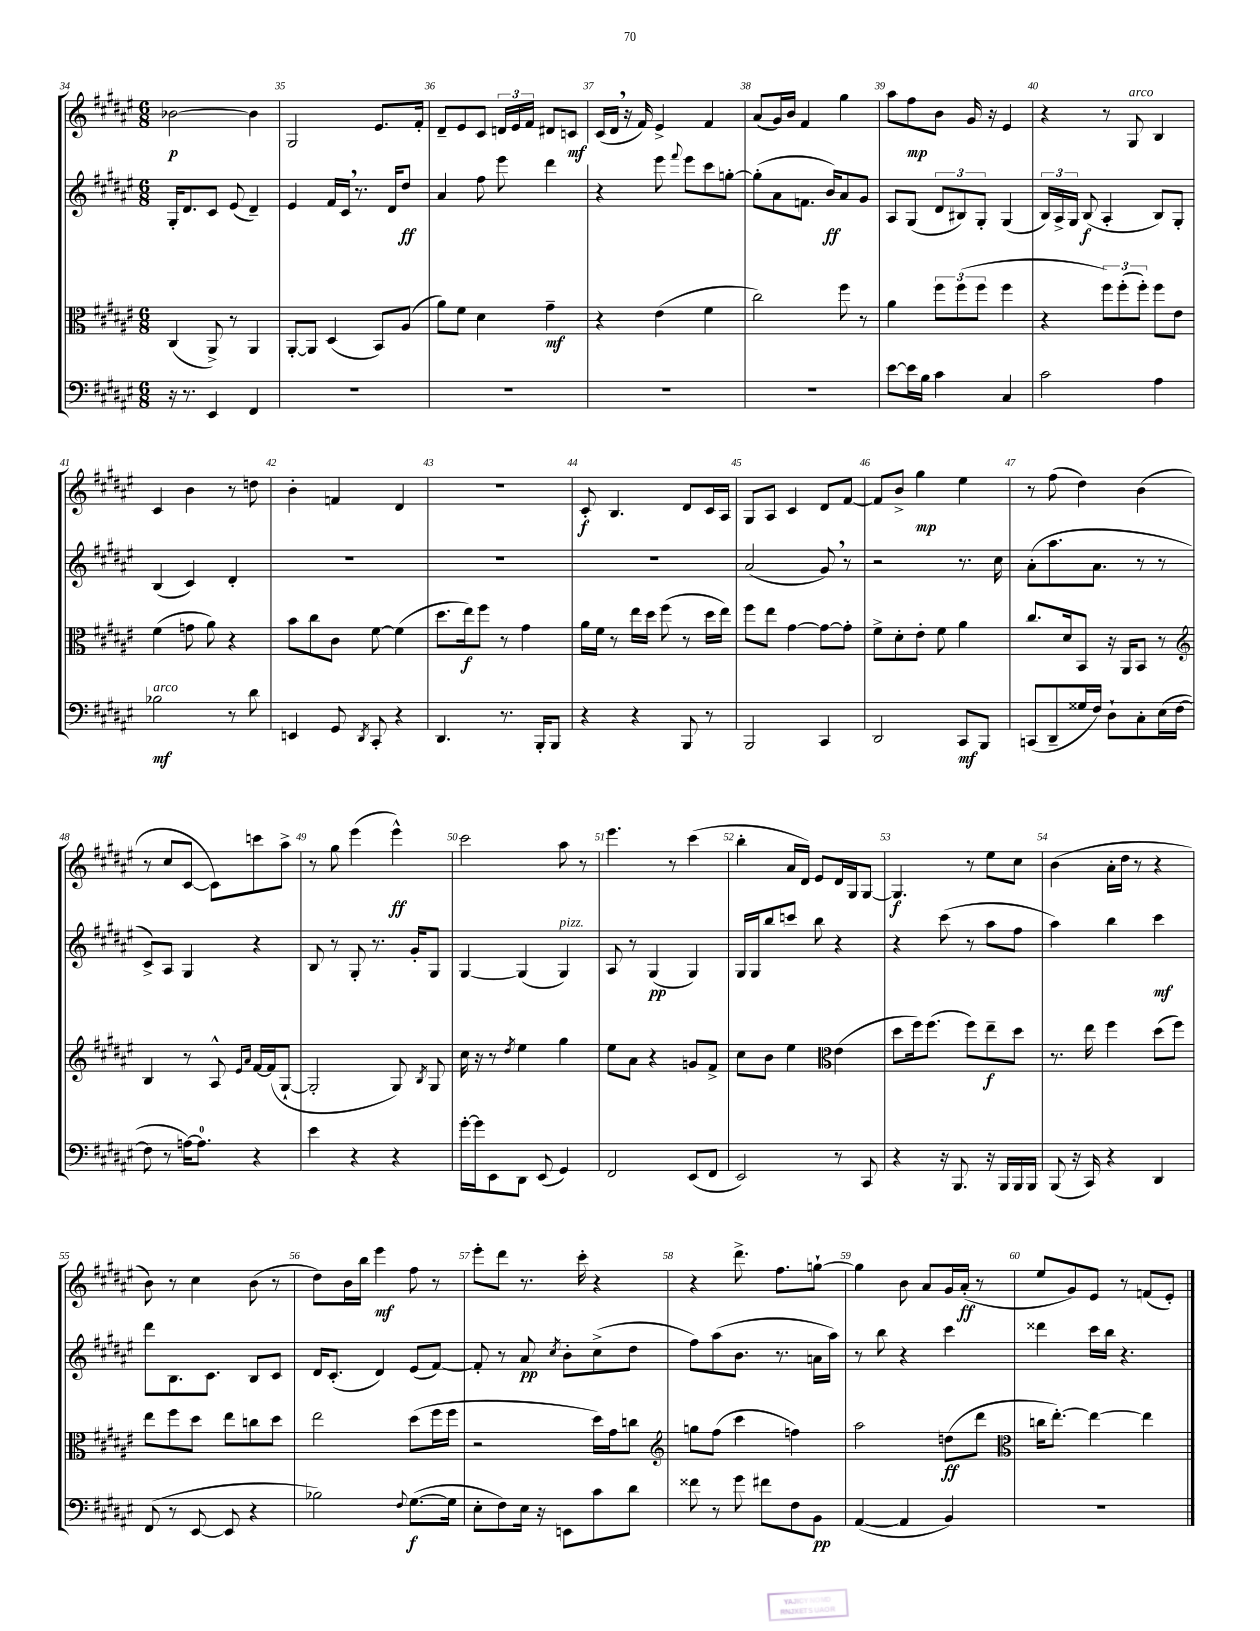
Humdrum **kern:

**kern	**kern	**kern	**kern
*staff4	*staff3	*staff2	*staff1
*clefF4	*clefC3	*clefG2	*clefG2
*k[f#c#g#d#a#e#]	*k[f#c#g#d#a#e#]	*k[f#c#g#d#a#e#]	*k[f#c#g#d#a#e#]
*M6/8	*M6/8	*M6/8	*M6/8
16r	(4C#	16G#'	[2b-
8.r	.	8.d#	.
4EE#	8AA#^)	8c#	.
.	8r	(8e#	.
4FF#	4AA#	4d#~)	4b-]
=	=	=	=
2.r	[8AA#'	4e#	2G#
.	8AA#]	.	.
.	(4D#	16f#	.
.	.	16c#	.
.	.	8.r	.
.	8BB)	.	8.e#
.	.	16d#	.
.	(8A#	8dd#	.
.	.	.	16f#'
=	=	=	=
2.r	8a#)	4a#	8d#~
.	8f#	.	8e#
.	4d#	8ff#	8c#
.	.	8eee#	24d
.	.	.	24e#
.	.	.	24f#
.	4g#~	4ddd#	8d#
.	.	.	8c
=	=	=	=
2.r	4r	4r	(16c#
.	.	.	16d#
.	.	.	16r
.	.	.	16f#)
.	(4e#	8eee#	4e#^
.	.	8qqfff#	.
.	.	8eee#	.
.	4f#	8ccc#	4f#
.	.	[8gg'	.
=	=	=	=
2.r	2cc#)	(8gg']	(8a#
.	.	8a#	16g#)
.	.	.	16b
.	.	8.f	4f#
.	.	16b)	.
.	8ff#	8a#	4gg#
.	8r	8g#	.
=	=	=	=
[8e#	4a#	8A#	8aa#
16e#]	.	(8G#	8ff#
16B	.	.	.
4c#	12ff#	12d#	8b
.	(12ff#	12B#)	.
.	.	.	16g#
.	12ff#	12G#'	.
.	.	.	16r
4C#	4ff#	(4G#	4e#
=	=	=	=
2c#	4r	24B)	4r
.	.	24A#^	.
.	.	24G#	.
.	.	(8B	.
.	12ff#)	4A#'	8r
.	(12ff#'	.	.
.	.	.	8G#
.	12ff#')	.	.
4A#	8ff#	8B)	4B
.	8e#	8G#'	.
=	=	=	=
2B-	(4f#	(4B	4c#
.	8g	4c#)	4b
.	8a#)	.	.
8r	4r	4d#'	8r
8d#	.	.	8dd
=	=	=	=
4EE	8b	2.r	4b'
.	8cc#	.	.
8GG#	8c#	.	4f
8qDD#	.	.	.
8CC#'	[8f#	.	.
4r	(4f#]	.	4d#
=	=	=	=
4.DD#	8.dd#	2.r	2.r
.	16ee#)	.	.
.	8ff#	.	.
8.r	8r	.	.
.	4g#	.	.
16BBB'	.	.	.
8BBB	.	.	.
=	=	=	=
4r	16a#	2.r	8c#'
.	16f#	.	.
.	8r	.	4.B
4r	16ee#	.	.
.	16dd#	.	.
.	(8ff#	.	.
8BBB	8r	.	8d#
8r	16dd#	.	16c#
.	16ee#)	.	16A#
=	=	=	=
2BBB	8ff#	(2a#	8G#
.	8ee#	.	8A#
.	[4g#	.	4c#
4CC#	8g#_	8g#)	8d#
.	8g#']	8r	[8f#
=	=	=	=
2DD#	8f#^	2r	8f#]
.	8d#'	.	8b^
.	8e#'	.	4gg#
.	8f#	.	.
8CC#	4a#	8.r	4ee#
8BBB	.	.	.
.	.	16cc#	.
=	=	=	=
(8CC	8.cc#	(8a#'	8r
8DD#~	.	8.aa#	(8ff#
.	16d#	.	.
16G##	8BB	.	4dd#)
16F#)	.	8.a#	.
8D#`	16r	.	.
.	16AA#	.	.
8C#'	8BB	8r	(4b
(16E#	8r	8r	.
[16F#	.	.	.
=	=	=	=
*	*clefG2	*	*
8F#]	4B	8c#^)	8r
8r	.	8A#	8cc#
[16A)	8r	4G#	[8c#
8.A]	.	.	.
.	8A#^^	.	8c#])
.	16qqe#	.	.
.	16qqa#	.	.
4r	[16f#	4r	8ccc
.	(16f#]	.	.
.	[8G#`	.	8aa#^
=	=	=	=
4e#	2G#']	8B	8r
.	.	8r	8gg#
4r	.	8G#'	(4eee#
.	.	8.r	.
4r	8G#)	.	4eee#^^)
.	.	16g#'	.
.	8qB	.	.
.	8G#	8G#	.
=	=	=	=
[16g#'	16cc#	[4G#	2ccc#
16g#]	16r	.	.
8EE#	8r	.	.
.	8qdd#	.	.
8DD#	4ee#	(4G#]	.
(8EE#	.	.	.
4GG#)	4gg#	4G#)	8aa#
.	.	.	8r
=	=	=	=
2FF#	8ee#	8A#	4.eee#
.	8a#	8r	.
.	4r	(4G#	.
.	.	.	8r
(8EE#	8g	4G#)	(4ccc#
8FF#	8f#^	.	.
=	=	=	=
2EE#)	8cc#	16G#	4bb'
.	.	16G#	.
.	8b	8bb	.
.	4ee#	8ccc	16a#
.	.	.	16d#)
.	.	8bb	8e#
*	*clefC3	*	*
8r	(4e#	4r	16d#
.	.	.	16G#
8CC#	.	.	[8G#
=	=	=	=
4r	8dd#	4r	4.G#]
.	16ff#)	.	.
.	(8.ff#	.	.
16r	.	(8ccc#	.
8.BBB	.	.	.
.	8ff#)	8r	8r
16r	8ee#~	8aa#	8ee#
16BBB	.	.	.
16BBB	8dd#	8ff#	8cc#
16BBB	.	.	.
=	=	=	=
(8BBB	8.r	4aa#)	(4b
16r	.	.	.
16CC#)	16ee#	.	.
4r	4ff#	4bb	16a#'
.	.	.	16dd#
.	.	.	8r
4DD#	(8dd#	4ccc#	4r
.	8ff#)	.	.
=	=	=	=
(8FF#	8ee#	8ddd#	8b)
8r	8ff#	8.B	8r
[8EE#	8dd#	.	4cc#
.	.	8.c#	.
8EE#]	8ee#	.	.
4r	8cc	8B	(8b
.	8dd#	8c#	8r
=	=	=	=
2B-)	2ee#	16d#	8dd#)
.	.	(8.c#'	.
.	.	.	16b
.	.	.	16bb
.	.	4d#)	4eee#
8qqF#	.	.	.
([8.G#	(8dd#	(8e#	8ff#
.	16ff#	[8f#)	8r
16G#]	16ff#	.	.
=	=	=	=
8E#'	2r	8f#']	8eee#'
8F#)	.	8r	8ddd#
16E#	.	8a#	8.r
16r	.	.	.
.	.	8qcc#	.
8EE	.	8b'	.
.	.	.	16ccc#'
8c#	16dd#)	(8cc#^	4r
.	16g#	.	.
8d#	8cc	8dd#	.
=	=	=	=
*	*clefG2	*	*
8f##	8gg	8ff#)	4r
8r	(8ff#	(8aa#	.
8g#	4ccc#	8.b	8.ddd#^
8f#	.	.	.
.	.	8.r	8.ff#
8F#	4ff)	.	.
8BB	.	16a	[8gg`
.	.	16aa#)	.
=	=	=	=
([4AA#	2aa#	8r	4gg]
.	.	8bb	.
4AA#]	.	4r	8b
.	.	.	8a#
4BB)	(8dd	4ccc#	16g#
.	.	.	(16a#'
.	8ddd#	.	8r
=	=	=	=
*	*clefC3	*	*
2.r	16cc	4ddd##	8ee#
.	[8.ee#')	.	.
.	.	.	8g#)
.	4ee#_	16ccc#	8e#
.	.	16bb	.
.	.	4.r	8r
.	4ee#]	.	(8f
.	.	.	8e#')
==	==	==	==
*-	*-	*-	*-
